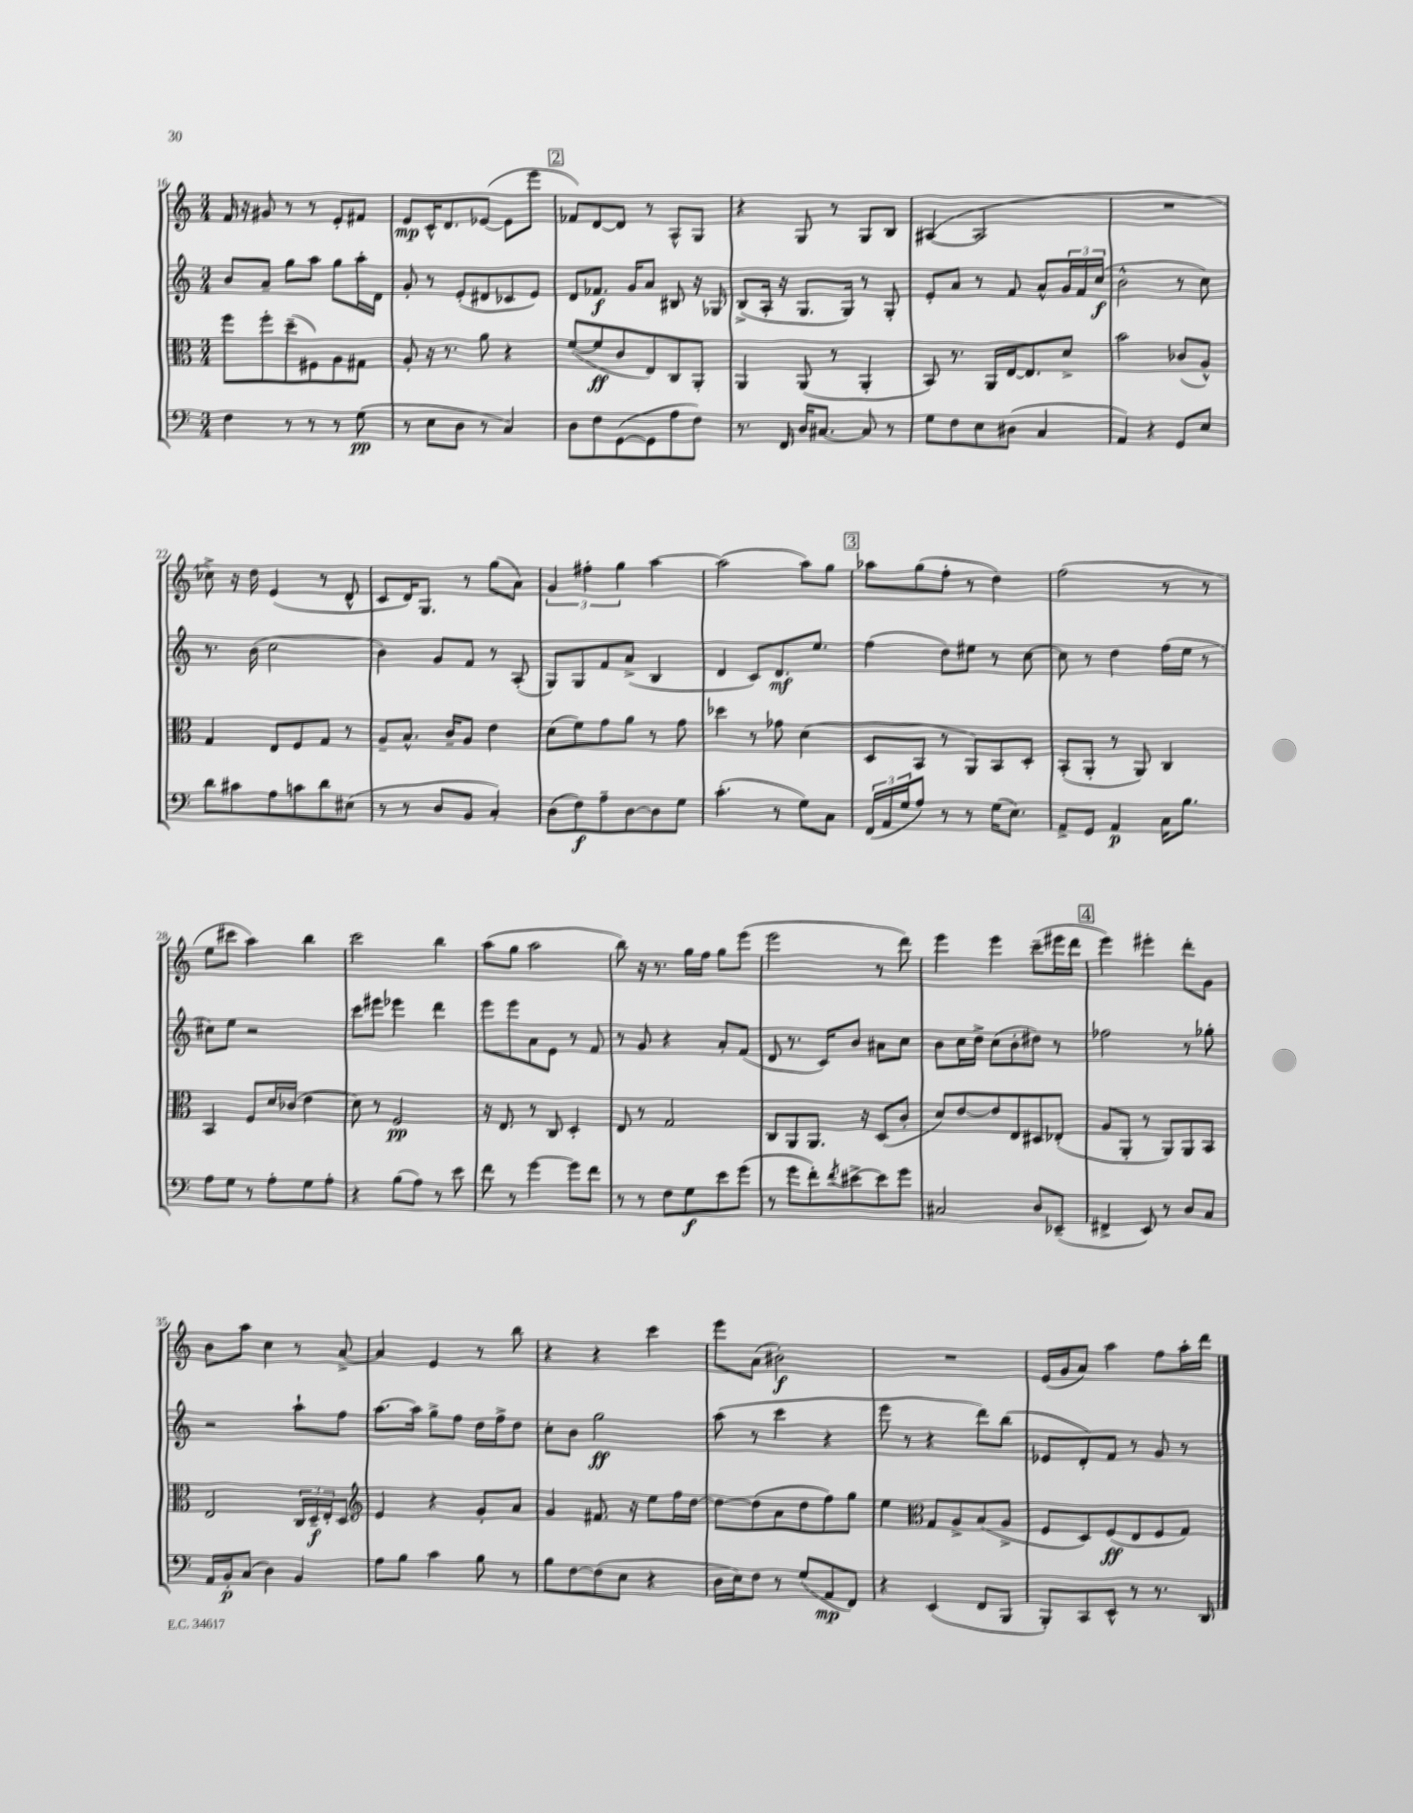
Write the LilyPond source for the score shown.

<<
\new StaffGroup <<
\new Staff = "s0" {
    \clef treble \key c \major \numericTimeSignature \time 3/4
    f'16 r16 gis'8 r8 r8 e'8-. fis'8 |
    e'8\mp c'16-^ d'8. ees'8~( ees'8 e'''8 |
    \mark \markup { \box "2" } fes'8) d'8~ d'8 r8 a8-^ g8 |
    r4 g8 r8 g8 b8 |
    ais4~( ais2 |
    R2. |
    ces''8->) r16 d''16 e'4( r8 d'8-^ |
    c'8 d'16) g8. r8 g''8( a'8) |
    \tuplet 3/2 { g'4 fis''4-. g''4 } a''4~ |
    a''2( a''8) g''8 |
    \mark \markup { \box "3" } aes''8 g''8( f''8-. r8 d''4) |
    f''2( r8 r8 |
    e''8 cis'''8 a''4) b''4 |
    c'''2 b''4 |
    a''8( g''8 a''2 |
    b''8) r16 r8. g''16 f''16 g''8 e'''8( |
    e'''2 r8 d'''8) |
    e'''4 e'''4 c'''8--( eis'''16 d'''16 |
    \mark \markup { \box "4" } e'''4) eis'''4-. d'''8-. g'8 |
    b'8 a''8 c''4 r8 a'8~-> |
    a'4 e'4 r8 b''8 |
    r4 r4 c'''4 |
    e'''8 a'8( bis'2-.\f) |
    R2. |
    e'16( g'16 a'8) a''4 f''8 a''16-. d'''16 \bar "|." |
}
\new Staff = "s1" {
    \clef treble \key c \major \numericTimeSignature \time 3/4
    b'8 a'8-- g''8 a''8 g''8 a''16-. d'16 |
    g'8-. r8 e'8-.( dis'8 ces'8 e'8) |
    \mark \markup { \box "2" } d'8 fes'8.\f g'16 a'8 bis8 r16 ges16 |
    b8->( a16-. r16 g8. g16) r8 g8-. |
    e'8-. a'8 r8 f'8 a'8-^ \tuplet 3/2 { g'16 f'16 c''16\f( } |
    b'2-^ r8 c''8) |
    r8. b'16( c''2 |
    b'4) g'8 f'8 r8 a8-.( |
    g8) g8 f'8 a'8->( b4 |
    d'4 c'8) d'8.\mf e''8. |
    \mark \markup { \box "3" } f''4( d''8) eis''8 r8 c''8~ |
    c''8 r8 d''4 f''16( e''16 r8 |
    cis''8) e''8 r2 |
    c'''8 eis'''8 ees'''4 d'''4 |
    e'''8 e'''8 a'8 e'8 r8 f'8 |
    r8 g'8 r4 a'8-. f'8( |
    d'8 r8. c'16) b'8 ais'8 c''8 |
    b'8 c''16 d''16-> c''8( b'8-. dis''8) r8 |
    \mark \markup { \box "4" } fes''2 r8 ges''8-. |
    r2 a''8-! f''8 |
    a''8.~ a''16 g''8-> f''8 d''16 f''16-> d''8 |
    c''8-. b'8 g''2\ff |
    a''8( r8 c'''4 r4 |
    e'''8 r8 r4 d'''8) b''8( |
    ees'8 d'8-.) f'8 r8 g'8 r8 \bar "|." |
}
\new Staff = "s2" {
    \clef alto \key c \major \numericTimeSignature \time 3/4
    f''8 f''8-. d''8--( fis8) a8 gis8 |
    a8-. r16 r8. a'8 r4 |
    \mark \markup { \box "2" } f'8~( f'8\ff c'8 e8) c8 a,8-. |
    a,4 a,8( r8 a,4-. |
    b,8) r8. a,16 e16~ e8. d'8-> |
    b'2 ces'8( a8-^) |
    g4 e8 f8 g8 r8 |
    a8-- b8.-^ c'16-- a8 e'4 |
    d'8( f'8) g'8 a'8 r8 g'8 |
    des''4 r8 ges'8 d'4( |
    \mark \markup { \box "3" } d8 b,8 r8 a,8) b,8 d8-. |
    b,8-.( a,8-. r8 a,8) c4 |
    b,4 f8 d'16 ces'16( e'4 |
    d'8) r8 f2\pp |
    r16 e8. r8 c8 d4-. |
    e8 r8 g2 |
    c8 a,8 a,8. r16 d8( c'8-. |
    d'8) e'8~ e'8 e8 dis8 ees8-.( |
    \mark \markup { \box "4" } a8 a,8-. r8 a,8) a,8 b,8 |
    e2 \tuplet 3/2 { c16 d16--\f e16-. } d8 |
    \clef treble e'4 r4 g'8-. a'8 |
    g'4 fis'8. r16 e''8 f''16 d''16~ |
    d''8~ d''8( a'8 d''8 f''8) g''8 |
    e''4 \clef alto g8 a8-> b8( a8-> |
    f8 d8) f8\ff( e8 f8 g8) \bar "|." |
}
\new Staff = "s3" {
    \clef bass \key c \major \numericTimeSignature \time 3/4
    f4 r8 r8 r8 g8\pp( |
    r8 e8 d8 r8 c4) |
    \mark \markup { \box "2" } d8 f8 g,8~( g,8 a8 f8) |
    r8. f,16 d16 cis8.~ cis8 r8 |
    g8 f8 e8 dis8( c4 |
    a,4) r4 g,8 e8 |
    d'8 cis'8 a8 c'8 d'8 eis8( |
    r8 r8 d8 b,8 c4-.) |
    d8( f8\f) a8-- d8~ d8 g8 |
    c'4.-.( r8 g8) c8 |
    \mark \markup { \box "3" } \tuplet 3/2 { f,16( a,16 g16 } a8) r8 r8 g16( e8.) |
    a,8-> g,8 a,4\p c16 b8. |
    a8 g8 r8 a8-. g8 a8-. |
    r4 b8( a8) r8 e'8 |
    f'8 r8 g'4~ g'8 f'8 |
    r8 r8 f8 g8\f e'8 g'8( |
    r8 g'8 f'8-.) \acciaccatura { f'8 } eis'8~-> eis'8 g'8 |
    cis2 d8 ees,8--( |
    \mark \markup { \box "4" } fis,4-> e,8) r8 d8 c8 |
    a,16 b,16-.\p c8( d4) b,4 |
    a8 b8 c'4 b8 r8 |
    b8 f8~ f8( e8 r4 |
    d16 e16) f8 r8 g8( a,8\mp f,8) |
    r4 e,4( f,8 b,,8 |
    b,,8-.) c,8 e,8-^ r8 r8. d,16 \bar "|." |
}
>>
>>
\layout { \context { \Score currentBarNumber = #16 } }
